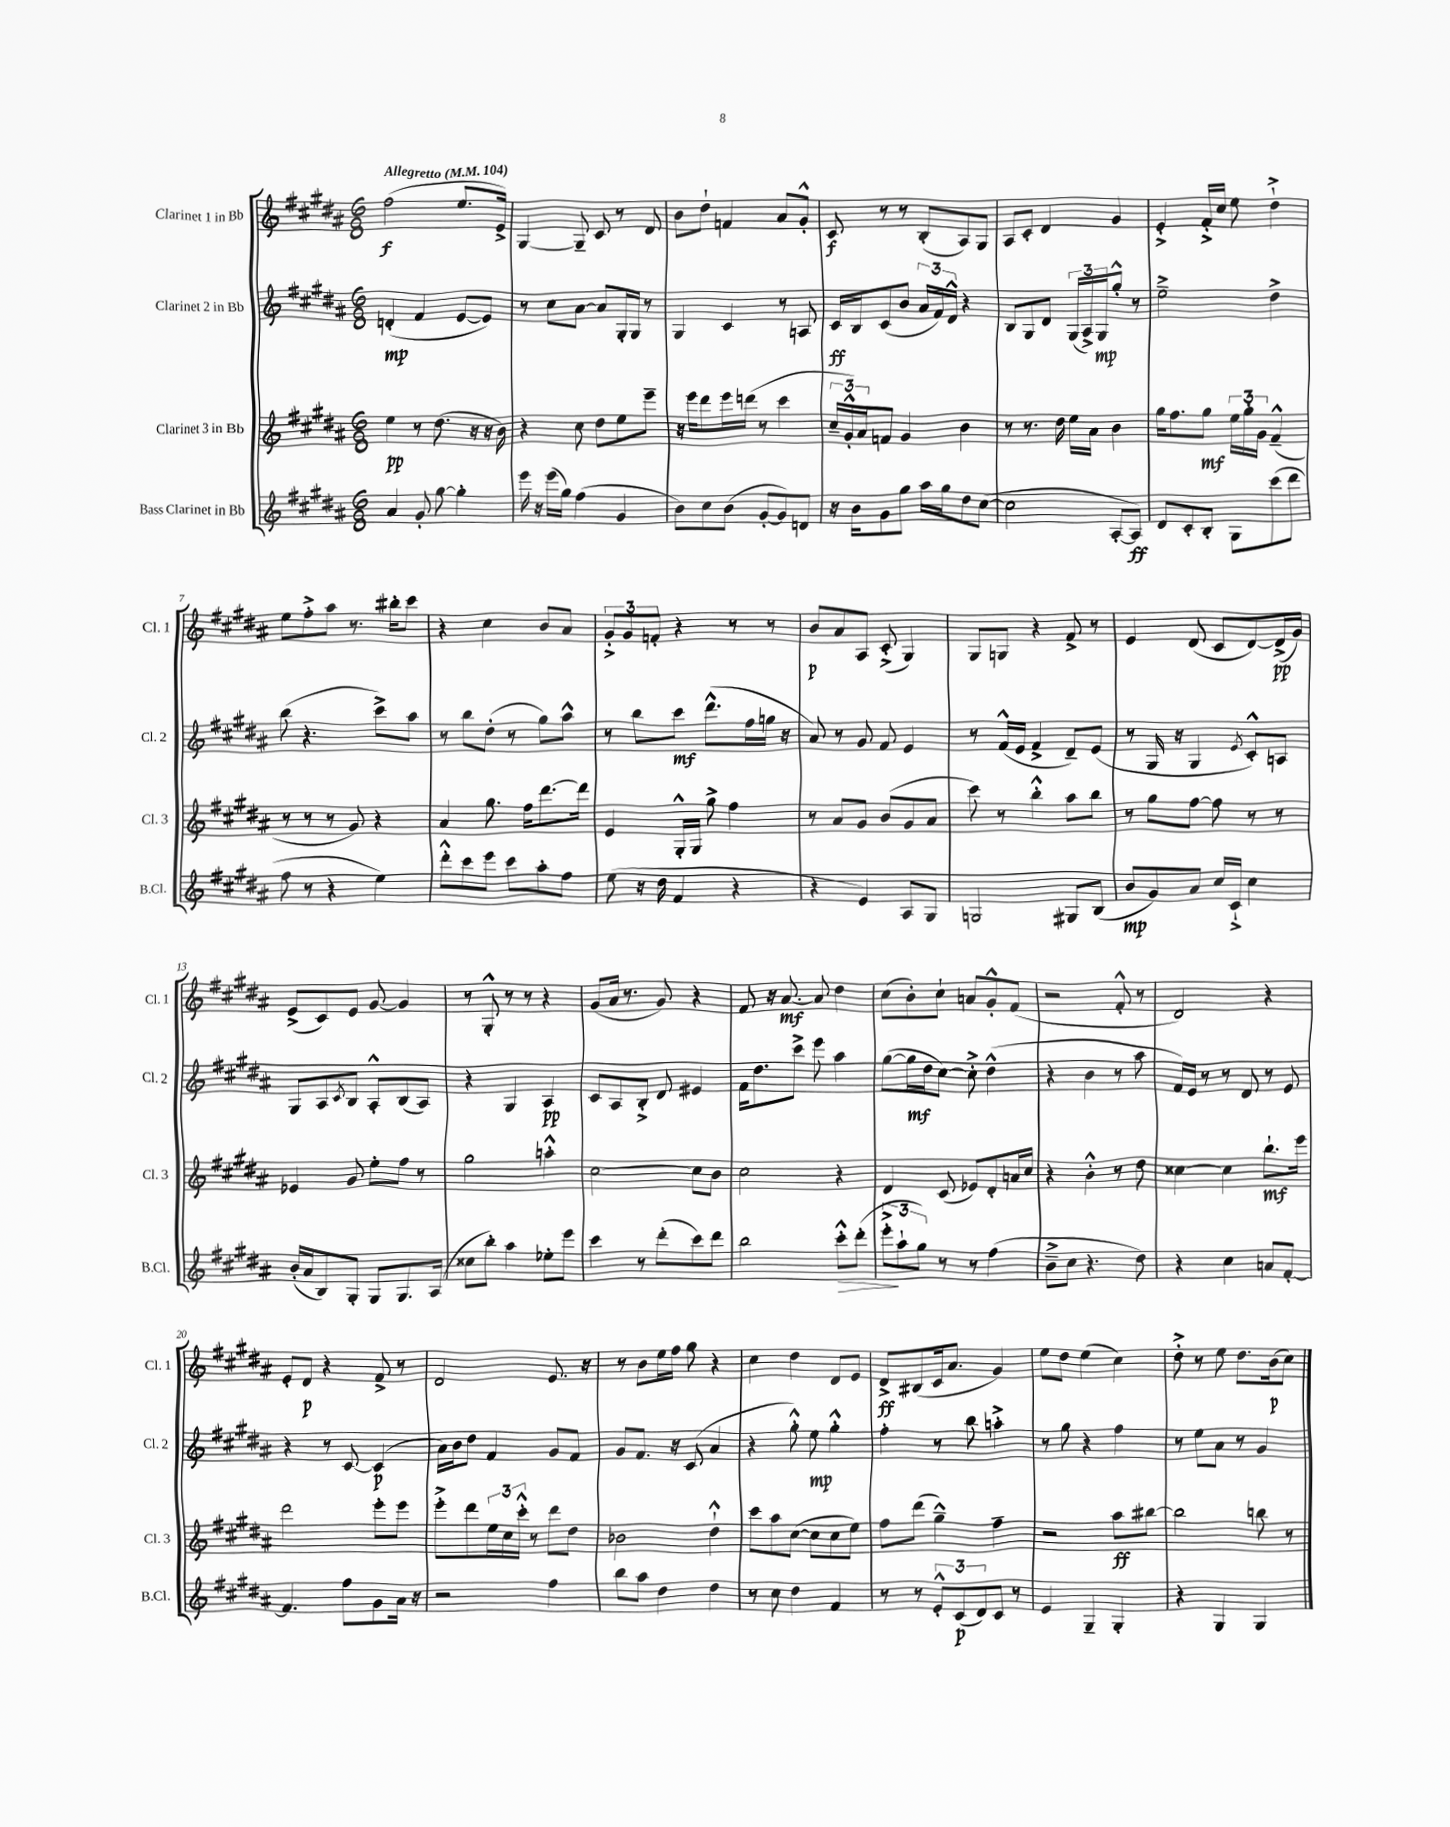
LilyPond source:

<<
\new StaffGroup <<
\new Staff = "s0" \with { instrumentName = "Clarinet 1 in Bb" shortInstrumentName = "Cl. 1" } {
    \clef treble \key b \major \numericTimeSignature \time 6/8 \tempo "Allegretto" 4 = 104
    fis''2\f( e''8. e'16->) |
    gis4~ gis8-- cis'8 r8 dis'8 |
    b'8 dis''8-! f'4 ais'8 gis'8-.-^ |
    cis'8\f r8 r8 b8-.( ais8) gis8 |
    ais8 cis'8-. dis'4 gis'4 |
    e'4-.-> fis'16-.-> cis''16 e''8 dis''4-!-> |
    e''8 fis''8-.-> ais''8 r8. bis''16-. cis'''8 |
    r4 cis''4 b'8 ais'8 |
    \tuplet 3/2 { gis'8-.-> gis'8 f'8-. } r4 r8 r8 |
    b'8\p ais'8 ais8 cis'8-.->( gis4) |
    gis8 g8 r4 fis'8-> r8 |
    e'4 dis'8( cis'8 dis'8~) dis'16->\pp( gis'16) |
    e'8->( cis'8) e'8 gis'8~ gis'4 |
    r8 gis8-.-^ r8 r8 r4 |
    gis'8( ais'16 r8. gis'8) r4 |
    fis'8 r16 ais'8.~\mf ais'8 dis''4 |
    cis''8( b'8-.) cis''8-! a'8 gis'8-.-^ fis'8( |
    r2 fis'8-.-^ r8 |
    dis'2) r4 |
    e'8-. dis'8\p r4 fis'8-> r8 |
    dis'2 e'8. r16 |
    r8 b'8 e''16 fis''16 gis''8 r4 |
    cis''4 dis''4 dis'8 e'8 |
    dis'8->\ff bis8( cis'16 ais'8. gis'4) |
    e''8 dis''8 e''4( cis''4) |
    dis''8-.-> r8 e''8 dis''8. b'16\p( cis''8) \bar "|." |
}
\new Staff = "s1" \with { instrumentName = "Clarinet 2 in Bb" shortInstrumentName = "Cl. 2" } {
    \clef treble \key b \major \numericTimeSignature \time 6/8
    d'4-.\mp( fis'4 e'8~ e'8) |
    r8 cis''8 ais'8~ ais'8 gis16-. gis16 r8 |
    gis4 cis'4 r8 a8 |
    cis'16\ff b16 cis'8( b'8 \tuplet 3/2 { ais'16 fis'16) dis'16-^ } r4 |
    b8 gis8 dis'8 \tuplet 3/2 { gis16( ais16->) gis16\mp } gis''8-.-^ r8 |
    e''2---> dis''4-> |
    b''8( r4. cis'''8->) ais''8 |
    r8 b''8 dis''8-.( r8 gis''8) ais''8-^ |
    r8 b''8 cis'''8\mf dis'''8.-^( fis''16 g''16 r16 |
    ais'8) r8 gis'8 fis'8 e'4 |
    r8 fis'16-^( e'16 fis'4-> dis'8--) e'8( |
    r8 gis16 r16 gis4 \acciaccatura { e'8 } cis'8-.-^) a8 |
    gis8 ais8 \acciaccatura { cis'8 } b8 ais8-.-^ b8( ais8) |
    r4 gis4 ais4\pp |
    cis'8 ais8 b8-.-> dis'8 eis'4 |
    fis'16 dis''8. cis'''8-> e'''8 ais''4 |
    gis''8~( gis''16\mf dis''16 cis''8~) cis''8-.-> dis''4-^( |
    r4 b'4 r8 ais''8 |
    fis'16) e'16 r8 r8 dis'8 r8 e'8 |
    r4 r8 cis'8~ cis'4\p( |
    ais'16) b'16 dis''8 fis'4 gis'8 fis'8 |
    gis'8 fis'8. r16 cis'8( ais'4 |
    r4 gis''8-.-^) e''8\mp gis''4-.-^ |
    fis''4-. r8 b''8 a''4-.-> |
    r8 gis''8 r4 fis''4 |
    r8 e''8 ais'8 r8 gis'4 \bar "|." |
}
\new Staff = "s2" \with { instrumentName = "Clarinet 3 in Bb" shortInstrumentName = "Cl. 3" } {
    \clef treble \key b \major \numericTimeSignature \time 6/8
    e''4\pp r8 dis''8.( r16 r16 b'16) |
    r4 cis''8 dis''8 e''8 e'''8-- |
    r16 e'''16 dis'''8 e'''16 d'''16( r8 cis'''4 |
    \tuplet 3/2 { cis''16-- gis'16-.-^) ais'16 } f'8 gis'4 b'4 |
    r8 r8. dis''16 e''16 ais'16 b'4 |
    gis''16 fis''8. gis''8\mf \tuplet 3/2 { e''16 gis''16-. gis'16 } fis'4---^( |
    r8 r8 r8 gis'8) r4 |
    ais'4 gis''8. fis''16 dis'''8.~ dis'''16 |
    e'4 gis16-.-^ gis16 gis''8-> fis''4 |
    r8 ais'8 gis'8 b'8( gis'8 ais'8 |
    cis'''8) r8 b''4-.-^ ais''8 b''8 |
    r8 gis''8 fis''8~ fis''8 r8 r8 |
    ees'4 gis'8 e''8-. fis''8 r8 |
    gis''2 a''4-.-^ |
    cis''2~ cis''8 b'8 |
    cis''2 r4 |
    dis'4 cis'8( ees'8) dis'8-. a'16 cis''16 |
    r4 b'4-.-^ r8 dis''8 |
    cisis''4~ cisis''4 b''8.-!\mf e'''16 |
    dis'''2 e'''8-. e'''8 |
    e'''8-.-> dis'''8 \tuplet 3/2 { e''16 cis''16 cis'''16-.-^ } r8 dis'''8 dis''8 |
    bes'2 dis''4-!-^ |
    cis'''8 ais''8 cis''8~( cis''8 cis''8 e''8) |
    fis''8 dis'''8( gis''4---^) fis''4-- |
    r2 ais''8\ff bis''8~ |
    bis''2 b''8 r8 \bar "|." |
}
\new Staff = "s3" \with { instrumentName = "Bass Clarinet in Bb" shortInstrumentName = "B.Cl." } {
    \clef treble \key b \major \numericTimeSignature \time 6/8
    ais'4 gis'8-. gis''8~ gis''4-. |
    e'''16 r16 e'''16( gis''16) fis''4( gis'4 |
    b'8) cis''8 b'8( gis'8~-. gis'8) d'8 |
    r16 b'16 gis'8 gis''8 ais''16 gis''16 dis''8 cis''8~( |
    cis''2 ais8~-. ais8\ff) |
    dis'8 cis'8-. b8-. gis8 cis'''8( dis'''8 |
    fis''8 r8 r4 e''4) |
    dis'''8-.-^ cis'''8 e'''8 cis'''8 ais''8-. fis''8 |
    e''8( r16 dis''16 fis'4 r4 |
    r4 e'4) ais8 gis8 |
    g2 gis8 b8( |
    b'8\mp gis'8) ais'8 cis''16 cis'16-!-> cis''4 |
    b'16-.( ais'16 b8) gis8-. gis8 gis8. ais16( |
    cisis''8 b''8-.) ais''4 ees''8-. e'''8 |
    cis'''4 r8 dis'''8-.( cis'''8) dis'''8 |
    b''2 cis'''8-.-^\> dis'''8-.( |
    \tuplet 3/2 { e'''8-.->\! ais''8-! gis''8) } r8 r8 fis''4( |
    b'8---> cis''8 r4. dis''8) |
    r4 cis''4 a'8 fis'8~-. |
    fis'4. fis''8 gis'8 ais'16 r16 |
    r2 fis''4 |
    b''8 ais''8 dis''4 dis''4 |
    r8 cis''8 dis''4 fis'4 |
    r8 r8 \tuplet 3/2 { e'8-.-^ cis'8\p( dis'8) } cis'8 r8 |
    e'4 gis4-- gis4-. |
    r4 gis4 gis4 \bar "|." |
}
>>
>>
